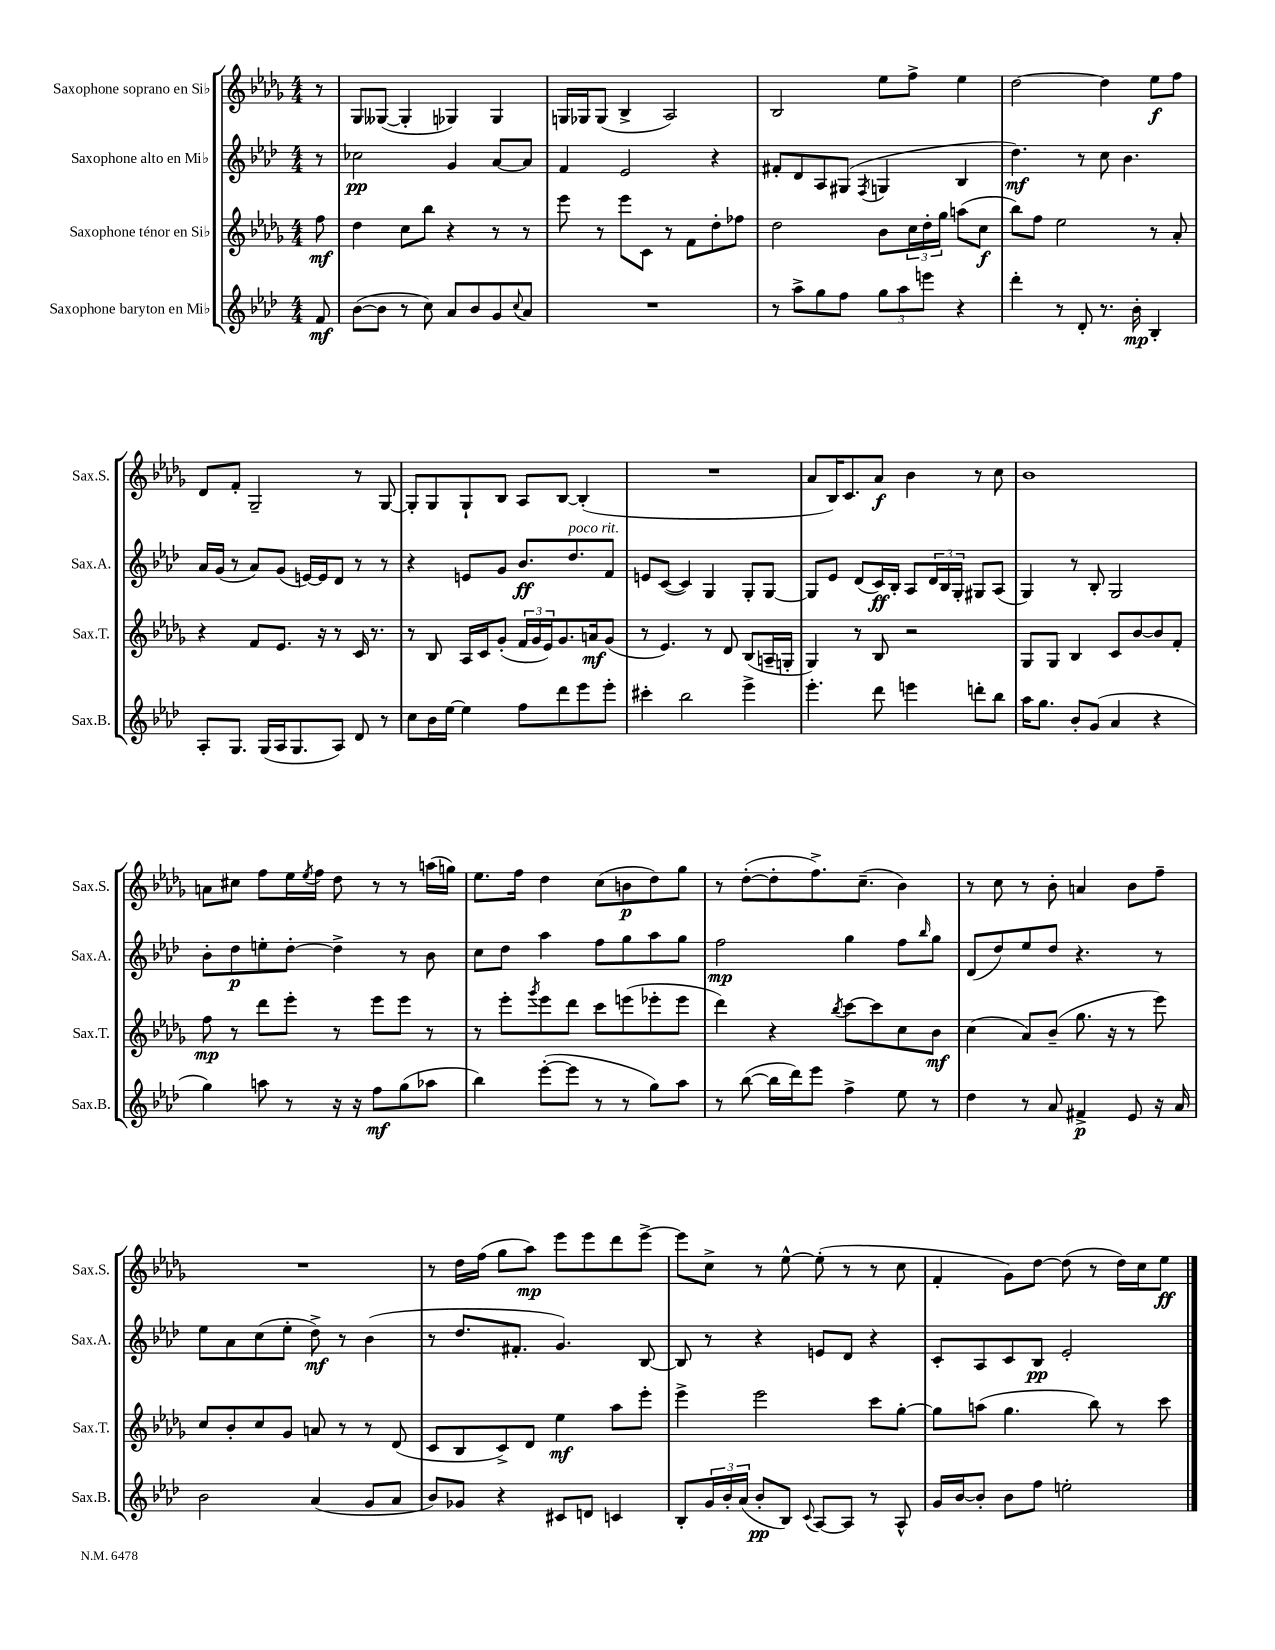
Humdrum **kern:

**kern	**dynam	**kern	**dynam	**kern	**dynam	**kern	**dynam
*part4	*part4	*part3	*part3	*part2	*part2	*part1	*part1
*staff4	*staff4	*staff3	*staff3	*staff2	*staff2	*staff1	*staff1
*I"Saxophone baryton en Mi♭	*	*I"Saxophone ténor en Si♭	*	*I"Saxophone alto en Mi♭	*	*I"Saxophone soprano en Si♭	*
*I'Sax.B.	*	*I'Sax.T.	*	*I'Sax.A.	*	*I'Sax.S.	*
*clefG2	*	*clefG2	*	*clefG2	*	*clefG2	*
*k[b-e-a-d-]	*	*k[b-e-a-d-g-]	*	*k[b-e-a-d-]	*	*k[b-e-a-d-g-]	*
*M4/4	*	*M4/4	*	*M4/4	*	*M4/4	*
=	=	=	=	=	=	=	=
8f/	mf	8ff\	mf	8r	.	8r	.
=1	=1	=1	=1	=1	=1	=1	=1
([8b-\L	.	4dd-\	.	2cc-X\	pp	8G-/L	.
8b-\J]	.	.	.	.	.	([8G--X/J	.
8r	.	8cc\L	.	.	.	4G--'/]	.
8cc\)	.	8bb-\J	.	.	.	.	.
8a-/L	.	4r	.	4g/	.	4G-X/)	.
8b-/	.	.	.	.	.	.	.
8g/	.	8r	.	[8a-/L	.	4G-/	.
8qqcc/	.	.	.	.	.	.	.
8a-/J	.	8r	.	8a-/J]	.	.	.
=2	=2	=2	=2	=2	=2	=2	=2
1r	.	8eee-\	.	4f/	.	16Gn/LL	.
.	.	.	.	.	.	16G-X/J	.
.	.	8r	.	.	.	(8G-/J	.
.	.	8eee-\L	.	2e-/	.	4B-^/	.
.	.	8c\J	.	.	.	.	.
.	.	8r	.	.	.	2A-/)	.
.	.	8f\L	.	.	.	.	.
.	.	8dd-'\	.	4r	.	.	.
.	.	8ff-X\J	.	.	.	.	.
=3	=3	=3	=3	=3	=3	=3	=3
8r	.	2dd-\	.	8f#X'/L	.	2B-/	.
8aa-^\L	.	.	.	8d-/	.	.	.
8gg\	.	.	.	8A-/	.	.	.
8ff\J	.	.	.	(8G#X/J	.	.	.
.	.	.	.	8qF/	.	.	.
12gg\L	.	8b-\L	.	4Gn/	.	8ee-\L	.
12aa-\	.	.	.	.	.	.	.
.	.	24cc\L	.	.	.	8ff^\J	.
12eeen\J	.	24dd-'\	.	.	.	.	.
.	.	24gg-\JJ	.	.	.	.	.
4r	.	(8aan\L	.	4B-/	.	4ee-\	.
.	.	8cc\J	f	.	.	.	.
=4	=4	=4	=4	=4	=4	=4	=4
4ddd-'\	.	8bb-\L)	.	4.dd-\)	mf	[2dd-\	.
.	.	8ff\J	.	.	.	.	.
8r	.	2ee-\	.	.	.	.	.
8d-'/	.	.	.	8r	.	.	.
8.r	.	.	.	8cc\	.	4dd-\]	.
.	.	.	.	4.b-\	.	.	.
16b-'\	mp	.	.	.	.	.	.
4B-'/	.	8r	.	.	.	8ee-\L	f
.	.	8a-'/	.	.	.	8ff\J	.
!!LO:LB:g=z
=5	=5	=5	=5	=5	=5	=5	=5
8A-'/L	.	4r	.	16a-/LL	.	8d-/L	.
.	.	.	.	(16g/JJ	.	.	.
8.G/J	.	.	.	8r	.	8f'/J	.
.	.	8f/L	.	8a-/L)	.	2G-~/	.
(16G/LL	.	.	.	.	.	.	.
16A-/J	.	8.e-/J	.	(8g/J	.	.	.
8.G/	.	.	.	.	.	.	.
.	.	.	.	[16en/LL)	.	.	.
.	.	16r	.	16e/J]	.	.	.
8A-/J)	.	8r	.	8d-/J	.	.	.
8d-/	.	16c/	.	8r	.	8r	.
.	.	8.r	.	.	.	.	.
8r	.	.	.	8r	.	[8G-/	.
=6	=6	=6	=6	=6	=6	=6	=6
8cc\L	.	8r	.	4r	.	8G-'/L]	.
16b-\L	.	8B-/	.	.	.	8G-/	.
[16ee-\JJ	.	.	.	.	.	.	.
4ee-\]	.	16A-/LL	.	8en/L	.	8G-`/	.
.	.	16c/J	.	.	.	.	.
.	.	(8g-'/J	.	8g/J	.	8B-/J	.
8ff\L	.	24f/LL	.	8.b-/L	ff	8A-/L	.
.	.	24g-/	.	.	.	.	.
.	.	24e-/J)	.	.	.	.	.
8ddd-\	.	8.g-/	.	.	.	[8B-/J	.
!	!	!	!	!LO:TX:a:i:t=poco rit.	!	!	!
.	.	.	.	8.dd-/	.	.	.
8eee-\	.	.	.	.	.	(4B-'/]	.
.	.	16an/k	mf	.	.	.	.
8eee-'\J	.	(8g-/J	.	8f/J	.	.	.
=7	=7	=7	=7	=7	=7	=7	=7
4ccc#X'\	.	8r	.	8en/L	.	1r	.
.	.	4.e-/)	.	([8c/J	.	.	.
2bb-\	.	.	.	4c/])	.	.	.
.	.	8r	.	4G/	.	.	.
.	.	8d-/	.	.	.	.	.
4eee-^\	.	(8B-/L	.	8G'/L	.	.	.
.	.	16An~/L	.	[8G/J	.	.	.
.	.	16Gn'/JJ	.	.	.	.	.
=8	=8	=8	=8	=8	=8	=8	=8
4.eee-'\	.	4G-/)	.	8G/L]	.	8a-/L	.
.	.	.	.	8e-/J	.	16B-/K)	.
.	.	.	.	.	.	8.c/	.
.	.	8r	.	(8d-/L	.	.	.
8ddd-\	.	8B-/	.	16c/L)	ff	8a-/J	f
.	.	.	.	16B-'/JJ	.	.	.
4eeen\	.	2r	.	8A-/L	.	4b-\	.
.	.	.	.	24d-/L	.	.	.
.	.	.	.	24B-/	.	.	.
.	.	.	.	24G'/JJ	.	.	.
8dddn'\L	.	.	.	8G#X/L	.	8r	.
8bb-\J	.	.	.	(8A-/J	.	8cc\	.
=9	=9	=9	=9	=9	=9	=9	=9
16aa-\KL	.	8G-/L	.	4G/)	.	1b-	.
8.gg\J	.	.	.	.	.	.	.
.	.	8G-/J	.	.	.	.	.
8b-'/L	.	4B-/	.	8r	.	.	.
(8g/J	.	.	.	8B-'/	.	.	.
4a-/	.	8c/L	.	2G/	.	.	.
.	.	[8b-/	.	.	.	.	.
4r	.	8b-/]	.	.	.	.	.
.	.	8f'/J	.	.	.	.	.
!!LO:LB:g=z
=10	=10	=10	=10	=10	=10	=10	=10
4gg\)	.	8ff\	mp	8b-'\L	.	8an\L	.
.	.	8r	.	8dd-\	p	8cc#X\J	.
8aan\	.	8ddd-\L	.	8een'\	.	8ff\L	.
8r	.	8eee-'\J	.	[8dd-'\J	.	16ee-\L	.
.	.	.	.	.	.	8qee-/	.
.	.	.	.	.	.	16ff\JJ	.
16r	.	8r	.	4dd-^\]	.	8dd-\	.
16r	.	.	.	.	.	.	.
8ff\L	mf	8eee-\L	.	.	.	8r	.
(8gg\	.	8eee-\J	.	8r	.	8r	.
8aa-X\J	.	8r	.	8b-\	.	(16aan\LL	.
.	.	.	.	.	.	16ggn\JJ)	.
=11	=11	=11	=11	=11	=11	=11	=11
4bb-\)	.	8r	.	8cc\L	.	8.ee-\L	.
.	.	8eee-'\L	.	8dd-\J	.	.	.
.	.	.	.	.	.	16ff\Jk	.
.	.	8qggg-/	.	.	.	.	.
([8eee-'\L	.	8eee-\	.	4aa-\	.	4dd-\	.
8eee-\J]	.	8ddd-\J	.	.	.	.	.
8r	.	8ccc\L	.	8ff\L	.	(8cc\L	.
8r	.	(8eeen\	.	8gg\	.	8bn\	p
8gg\L)	.	8eee-X'\	.	8aa-\	.	8dd-\)	.
8aa-\J	.	8eee-\J	.	8gg\J	.	8gg-\J	.
=12	=12	=12	=12	=12	=12	=12	=12
8r	.	4ddd-\)	.	2ff\	mp	8r	.
([8bb-\	.	.	.	.	.	([8dd-'\L	.
16bb-\LL]	.	4r	.	.	.	8dd-'\]	.
16ddd-\J)	.	.	.	.	.	.	.
8eee-\J	.	.	.	.	.	8.ff^\)	.
.	.	8qbb-/	.	.	.	.	.
4ff^\	.	[8ccc\L	.	4gg\	.	.	.
.	.	.	.	.	.	(8.cc~\J	.
.	.	8ccc\]	.	.	.	.	.
8ee-\	.	8cc\	.	8ff\L	.	4b-\)	.
.	.	.	.	16qqbb-/	.	.	.
8r	.	8b-\J	mf	8gg\J	.	.	.
=13	=13	=13	=13	=13	=13	=13	=13
4dd-\	.	(4cc\	.	(8d-/L	.	8r	.
.	.	.	.	8dd-/)	.	8cc\	.
8r	.	8a-/L)	.	8ee-/	.	8r	.
8a-/	.	(8b-~/J	.	8dd-/J	.	8b-'\	.
4f#X^/	p	8.gg-\	.	4.r	.	4an/	.
.	.	16r	.	.	.	.	.
8e-/	.	8r	.	.	.	8b-\L	.
16r	.	8eee-\)	.	8r	.	8ff~\J	.
16a-/	.	.	.	.	.	.	.
!!LO:LB:g=z
=14	=14	=14	=14	=14	=14	=14	=14
2b-\	.	8cc/L	.	8ee-\L	.	1r	.
.	.	8b-'/	.	8a-\	.	.	.
.	.	8cc/	.	(8cc\	.	.	.
.	.	8g-/J	.	8ee-'\J	.	.	.
(4a-/	.	8an/	.	8dd-^\)	mf	.	.
.	.	8r	.	8r	.	.	.
8g/L	.	8r	.	(4b-\	.	.	.
8a-/J	.	(8d-/	.	.	.	.	.
=15	=15	=15	=15	=15	=15	=15	=15
8b-/L)	.	8c/L	.	8r	.	8r	.
8g-X/J	.	8B-/	.	8.dd-/L	.	16dd-\LL	.
.	.	.	.	.	.	(16ff\JJ	.
4r	.	8c^/)	.	.	.	8gg-\L	.
.	.	.	.	8.f#X'/J	.	.	.
.	.	8d-/J	.	.	.	8aa-\J)	mp
8c#X/L	.	4ee-\	mf	4.g/)	.	8eee-\L	.
8dn/J	.	.	.	.	.	8eee-\	.
4cn/	.	8aa-\L	.	.	.	8ddd-\	.
.	.	8eee-'\J	.	[8B-/	.	[8eee-^\J	.
=16	=16	=16	=16	=16	=16	=16	=16
8B-'/L	.	4eee-^\	.	8B-/]	.	8eee-\L]	.
24g/L	.	.	.	8r	.	8cc^\J	.
24b-'/	.	.	.	.	.	.	.
(24a-/JJ	.	.	.	.	.	.	.
8b-'/L	pp	2eee-\	.	4r	.	8r	.
8B-/J)	.	.	.	.	.	[8ee-^^\	.
8qqc/	.	.	.	.	.	.	.
[8A-/L	.	.	.	8en/L	.	(8ee-'\]	.
8A-/J]	.	.	.	8d-/J	.	8r	.
8r	.	8ccc\L	.	4r	.	8r	.
8A-^^/	.	[8gg-'\J	.	.	.	8cc\	.
=17	=17	=17	=17	=17	=17	=17	=17
16g/LL	.	8gg-\L]	.	8c'/L	.	4f'/	.
[16b-/J	.	.	.	.	.	.	.
8b-'/J]	.	(8aan\J	.	8A-/	.	.	.
8b-\L	.	4.gg-\	.	8c/	.	8g-\L)	.
8ff\J	.	.	.	8B-/J	pp	[8dd-\J	.
2een'\	.	.	.	2e-'/	.	(8dd-\]	.
.	.	8bb-\)	.	.	.	8r	.
.	.	8r	.	.	.	16dd-\LL)	.
.	.	.	.	.	.	16cc\J	.
.	.	8ccc\	.	.	.	8ee-\J	ff
==	==	==	==	==	==	==	==
*-	*-	*-	*-	*-	*-	*-	*-
